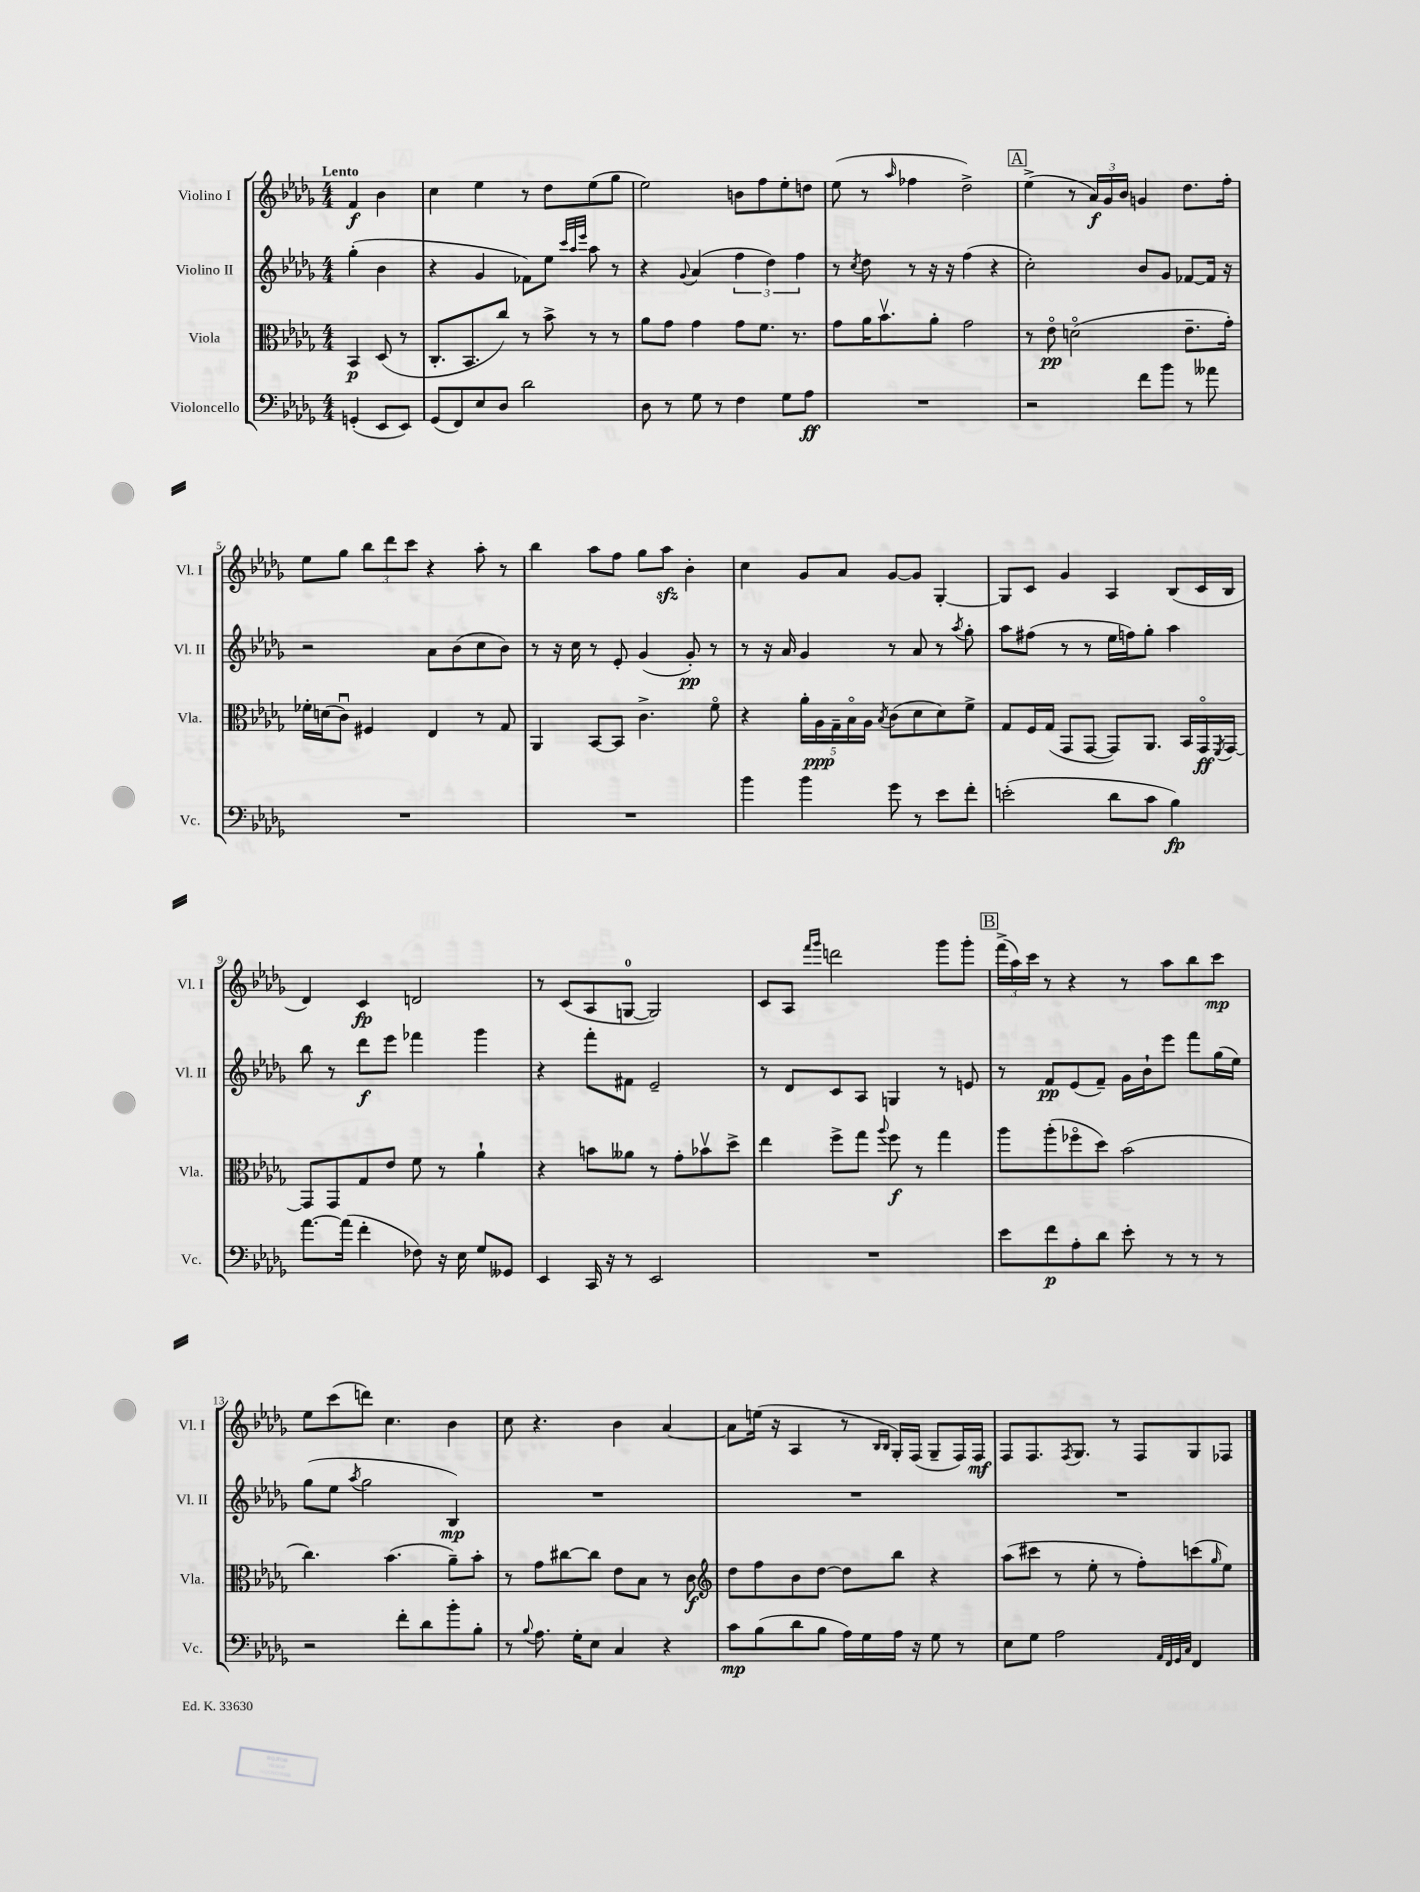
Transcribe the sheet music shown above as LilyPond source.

<<
\new StaffGroup <<
\new Staff = "s0" \with { instrumentName = "Violino I" shortInstrumentName = "Vl. I" } {
    \clef treble \key des \major \numericTimeSignature \time 4/4 \partial 2 \tempo "Lento"
    f'4\f bes'4 |
    c''4 ees''4 r8 des''8 ees''8( ges''8 |
    ees''2) b'8 f''8 ees''8-. d''8 |
    ees''8( r8 \grace { aes''16 } fes''4 des''2->) |
    \mark \markup { \box "A" } ees''4->( r8 \tuplet 3/2 { aes'16\f) ges'16 bes'16 } g'4 des''8. f''16-. |
    ees''8 ges''8 \tuplet 3/2 { bes''8 des'''8 c'''8 } r4 aes''8-. r8 |
    bes''4 aes''8 f''8 ges''8 aes''8\sfz bes'4-. |
    c''4 ges'8 aes'8 ges'8~ ges'8 ges4~-. |
    ges8 c'8 ges'4 aes4 bes8( c'16 bes16 |
    des'4) c'4\fp d'2 |
    r8 c'8( aes8 g8-0~ g2) |
    c'8 aes8 \grace { f'''16 ges'''16 } d'''2 ges'''8 ges'''8-. |
    \mark \markup { \box "B" } \tuplet 3/2 { f'''16->( aes''16) c'''16 } r8 r4 r8 aes''8 bes''8 c'''8\mp |
    ees''8 c'''8( d'''8) c''4. bes'4 |
    c''8 r4. bes'4 aes'4~ |
    aes'8 e''16( r16 aes4 r8 \grace { bes16 bes16 } ges16-.) f16( ges8-- f16) f16\mf |
    f8 f8. \acciaccatura { f8 } ges8. r8 f8 ges8 fes8 \bar "|." |
}
\new Staff = "s1" \with { instrumentName = "Violino II" shortInstrumentName = "Vl. II" } {
    \clef treble \key des \major \numericTimeSignature \time 4/4 \partial 2
    ges''4-.( bes'4 |
    r4 ges'4 fes'8) ees''8 \grace { c'''32 aes''32 ees'''32 } aes''8 r8 |
    r4 \appoggiatura { ges'8 } aes'4( \tuplet 3/2 { f''4 des''4) f''4 } |
    r8 \acciaccatura { c''8 } des''8 r8 r16 r16 f''4( r4 |
    \mark \markup { \box "A" } c''2-.) bes'8 ges'8 fes'8~ fes'16 r16 |
    r2 aes'8 bes'8( c''8 bes'8) |
    r8 r16 c''16 r8 ees'8-. ges'4( ges'8-.\pp) r8 |
    r8 r16 aes'16 ges'4 r8 aes'8 r8 \acciaccatura { aes''8 } ges''8-. |
    aes''8 fis''8( r8 r8 ees''16 f''16) ges''8-. aes''4 |
    bes''8 r8 des'''8\f ees'''8 fes'''4 ges'''4 |
    r4 f'''8-. fis'8 ees'2-- |
    r8 des'8 c'8 aes8 g4 r8 e'8 |
    \mark \markup { \box "B" } r8 f'8\pp ees'8( f'8--) ges'16 bes'16-! ees'''8 f'''8 ges''16( ees''16) |
    ges''8( ees''8 \acciaccatura { aes''8 } ges''2 bes4\mp) |
    R1 |
    R1 |
    R1 \bar "|." |
}
\new Staff = "s2" \with { instrumentName = "Viola" shortInstrumentName = "Vla." } {
    \clef alto \key des \major \numericTimeSignature \time 4/4 \partial 2
    bes,4\p des8( r8 |
    c8.-. bes,8. c''8) r8 bes'8-> r8 r8 |
    aes'8 ges'8 ges'4 ges'8 f'8. r8. |
    ges'8 aes'16 bes'8.\upbow aes'8-. ges'2 |
    \mark \markup { \box "A" } r8 ees'8\flageolet\pp d'2\flageolet( ees'8.-- ges'16-.) |
    fes'16-. d'16( c'8\downbow) fis4 ees4 r8 ges8 |
    aes,4 bes,8~ bes,8 c'4.-> f'8\flageolet |
    r4 \tuplet 5/4 { aes'16-. aes16\ppp ges16-- bes16\flageolet aes16 } \acciaccatura { bes8 } c'8( des'8 des'8) f'8-> |
    ges8 f16 ges16( ges,8 ges,8~ ges,8) aes,8. bes,16 ges,16\flageolet\ff \acciaccatura { f,8 } ges,16~ |
    ges,8 ges,8 ges8 ees'8 f'8 r8 aes'4-! |
    r4 b'8 aeses'8 r8 ges'8-. bes'8\upbow des''8-> |
    ees''4 f''8-> ges''8 \appoggiatura { aes''8 } f''8\f r8 ges''4 |
    \mark \markup { \box "B" } aes''8 aes''8-.( fes''8\flageolet des''8) bes'2( |
    c''4.) bes'4.( aes'8--) bes'8-. |
    r8 ges'8 cis''8~ cis''8 ees'8 bes8 r8 c'8\f |
    \clef treble des''8 f''8 bes'8 des''8~ des''8 bes''8 r4 |
    aes''8( cis'''8 r8 ees''8-. r8 f''8-.) c'''8( \grace { ges''16 } ees''8) \bar "|." |
}
\new Staff = "s3" \with { instrumentName = "Violoncello" shortInstrumentName = "Vc." } {
    \clef bass \key des \major \numericTimeSignature \time 4/4 \partial 2
    g,4-.( ees,8 ees,8) |
    ges,8( f,8) ees8 des8 des'2 |
    des8 r8 ges8 r8 f4 ges8 aes8\ff |
    R1 |
    \mark \markup { \box "A" } r2 f'8 bes'8 r8 aeses'8 |
    R1 |
    R1 |
    bes'4 bes'4 ges'8 r8 ees'8 f'8-. |
    e'2-.( des'8 c'8 bes4\fp) |
    aes'8.~ aes'16( f'4-. fes8) r16 ees16 ges8 geses,8 |
    ees,4 c,16 r16 r8 ees,2 |
    R1 |
    \mark \markup { \box "B" } ees'8 f'8\p aes8-. des'8 ees'8-. r8 r8 r8 |
    r2 f'8-. des'8 bes'8-. bes8-. |
    r8 \appoggiatura { bes8 } aes8. ges16-. ees8 c4 r4 |
    c'8\mp bes8( des'8 bes8 aes16) ges16 aes16 r16 ges8 r8 |
    ees8 ges8 aes2 \grace { aes,32 f,32 ges,32 c32 } f,4 \bar "|." |
}
>>
>>
